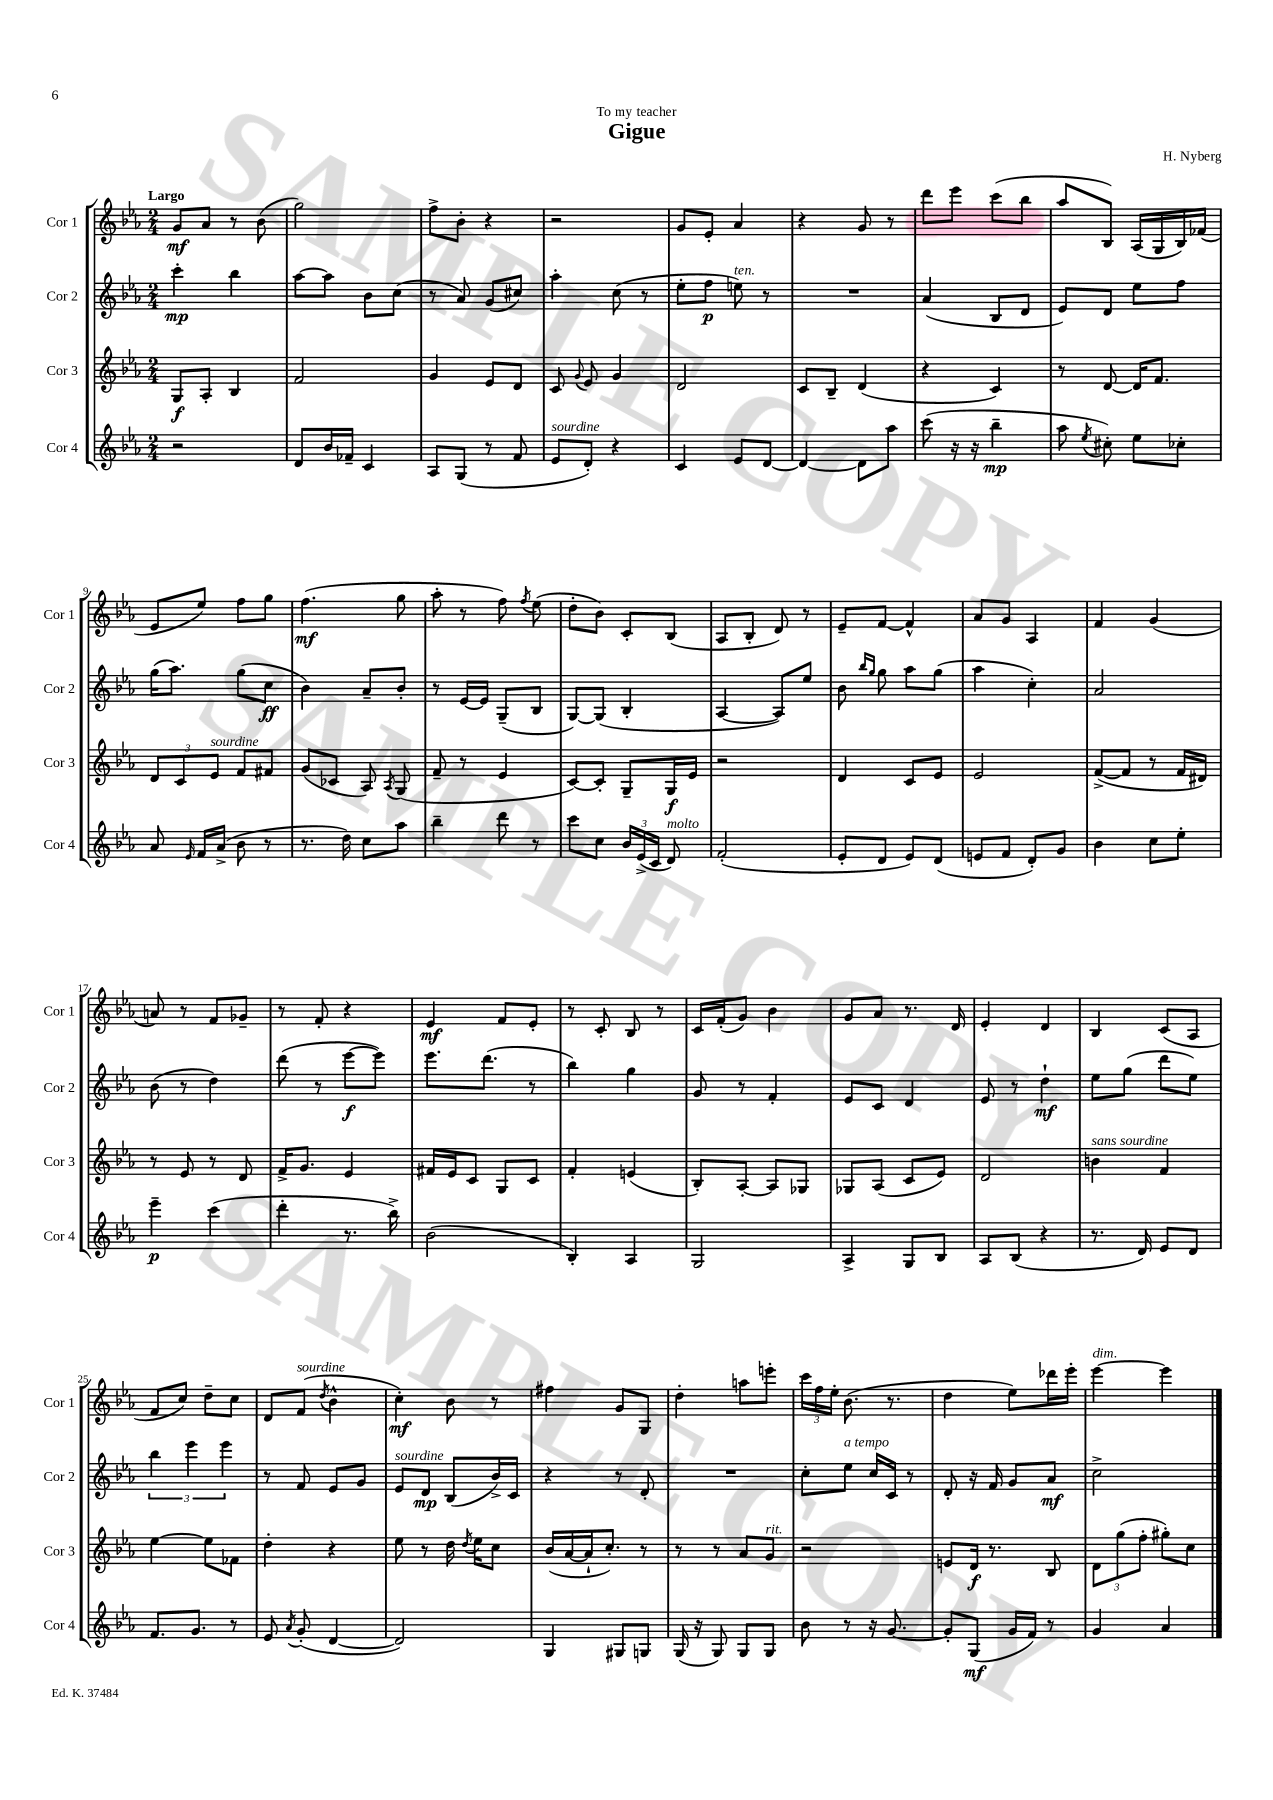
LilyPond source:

\header { title = "Gigue" composer = "H. Nyberg" dedication = "To my teacher" }
<<
\new StaffGroup <<
\new Staff = "s0" \with { instrumentName = "Cor 1" shortInstrumentName = "Cor 1" } {
    \clef treble \key ees \major \numericTimeSignature \time 2/4 \tempo "Largo"
    \autoBeamOff g'8[\mf aes'8] r8 bes'8( |
    g''2) |
    f''8[-> bes'8]-. r4 |
    r2 |
    g'8[ ees'8]-. aes'4 |
    r4 g'8 r8 |
    d'''8[ ees'''8] c'''8[( bes''8] |
    aes''8[ bes8]) aes16[( g16 bes16) fes'16]( |
    ees'8[ ees''8]) f''8[ g''8] |
    f''4.\mf( g''8 |
    aes''8-. r8 f''8) \acciaccatura { f''8 } ees''8( |
    d''8[-. bes'8]) c'8[-. bes8]( |
    aes8[ bes8]-. d'8) r8 |
    ees'8[-- f'8]~ f'4-^ |
    aes'8[ g'8] aes4 |
    f'4 g'4( |
    a'8) r8 f'8[ ges'8]-- |
    r8 f'8-. r4 |
    ees'4\mf f'8[ ees'8]-. |
    r8 c'8-. bes8 r8 |
    c'16[ f'16-.( g'8]) bes'4 |
    g'8[ aes'8] r8. d'16 |
    ees'4-. d'4 |
    bes4 c'8[( aes8] |
    f'8[ c''8]) d''8[-- c''8] |
    d'8[ f'8]^\markup { \italic "sourdine" }( \acciaccatura { d''8 } bes'4-^ |
    c''4-.\mf) bes'8 r8 |
    fis''4 g'8[ g8] |
    d''4-. a''8[ e'''8]-. |
    \tuplet 3/2 { c'''16[ f''16 ees''16]-. } bes'8.( r8. |
    d''4 ees''8[) des'''16 ees'''16]-. |
    ees'''4~^\markup { \italic "dim." } ees'''4 \bar "|." |
}
\new Staff = "s1" \with { instrumentName = "Cor 2" shortInstrumentName = "Cor 2" } {
    \clef treble \key ees \major \numericTimeSignature \time 2/4
    \autoBeamOff c'''4-.\mp bes''4 |
    aes''8[~ aes''8] bes'8[ c''8]( |
    r8 aes'8) g'8[( cis''8]) |
    aes''4-. c''8( r8 |
    ees''8[-. f''8]\p e''8^\markup { \italic "ten." }) r8 |
    R2 |
    aes'4( bes8[ d'8] |
    ees'8[) d'8] ees''8[ f''8] |
    g''16[( aes''8.]) g''8[( c''8]\ff |
    bes'4) aes'8[-- bes'8]-. |
    r8 ees'16[~ ees'16] g8[--( bes8] |
    g8[~) g8]( bes4-. |
    aes4~ aes8[) ees''8] |
    bes'8 \grace { bes''16[ g''16] } g''8 aes''8[ g''8]( |
    aes''4 c''4-.) |
    aes'2 |
    bes'8( r8 d''4) |
    d'''8( r8 ees'''8[~\f ees'''8]) |
    ees'''8.[ d'''8.]( r8 |
    bes''4) g''4 |
    g'8 r8 f'4-. |
    ees'8[ c'8] d'4 |
    ees'8 r8 d''4-!\mf |
    ees''8[ g''8]( d'''8[ ees''8]) |
    \tuplet 3/2 { bes''4 ees'''4 ees'''4 } |
    r8 f'8 ees'8[ g'8] |
    ees'8[^\markup { \italic "sourdine" } d'8]\mp bes8[( bes'16->) c'16] |
    r4 r8 d'8-. |
    R2 |
    c''8[-. ees''8]^\markup { \italic "a tempo" } c''16[ c'16] r8 |
    d'8-. r16 f'16 g'8[ aes'8]\mf |
    c''2-> \bar "|." |
}
\new Staff = "s2" \with { instrumentName = "Cor 3" shortInstrumentName = "Cor 3" } {
    \clef treble \key ees \major \numericTimeSignature \time 2/4
    \autoBeamOff g8[\f aes8]-. bes4 |
    f'2 |
    g'4 ees'8[ d'8] |
    c'8 \appoggiatura { g'8 } ees'8 g'4 |
    d'2 |
    c'8[ bes8]-- d'4( |
    r4 c'4) |
    r8 d'8~ d'16[ f'8.] |
    \tuplet 3/2 { d'8[ c'8 ees'8]^\markup { \italic "sourdine" } } f'8[ fis'8] |
    g'8[( ces'8] aes8) \acciaccatura { aes8 } g8( |
    f'8-- r8 ees'4 |
    c'8[~) c'8]-. g8[-- g16\f ees'16] |
    r2 |
    d'4 c'8[ ees'8] |
    ees'2 |
    f'8[~->( f'8] r8 f'16[ dis'16]) |
    r8 ees'8 r8 d'8 |
    f'16[-> g'8.] ees'4 |
    fis'16[ ees'16 c'8] g8[ c'8] |
    f'4-. e'4( |
    bes8[-.) aes8]~-. aes8[ ges8] |
    ges8[ aes8]( c'8[ ees'8]) |
    d'2 |
    b'4^\markup { \italic "sans sourdine" } f'4 |
    ees''4~ ees''8[ fes'8] |
    d''4-. r4 |
    ees''8 r8 d''16 \acciaccatura { d''8 } ees''16[ c''8] |
    bes'16[( aes'16~ aes'16-! c''8.]-.) r8 |
    r8 r8 aes'8[ g'8]^\markup { \italic "rit." } |
    r2 |
    e'8[ d'16]\f r8. bes8 |
    \tuplet 3/2 { d'8[ g''8( f''8]-. } gis''8[-.) c''8] \bar "|." |
}
\new Staff = "s3" \with { instrumentName = "Cor 4" shortInstrumentName = "Cor 4" } {
    \clef treble \key ees \major \numericTimeSignature \time 2/4
    \autoBeamOff r2 |
    d'8[ bes'16 fes'16]-- c'4 |
    aes8[ g8]( r8 f'8 |
    ees'8[^\markup { \italic "sourdine" } d'8]-.) r4 |
    c'4 ees'8[ d'8]~ |
    d'4~ d'8[ aes''8] |
    c'''8( r16 r16 bes''4--\mp |
    aes''8 \acciaccatura { ees''8 } cis''8-.) ees''8[ ces''8]-. |
    aes'8 \grace { ees'16 } f'16[ aes'16]->( bes'8 r8 |
    r8. d''16) c''8[ aes''8] |
    bes''4-- d'''8 r8 |
    c'''8[ c''8] \tuplet 3/2 { bes'16[ ees'16->( c'16] } d'8^\markup { \italic "molto" }) |
    f'2-.( |
    ees'8[-. d'8] ees'8[) d'8]( |
    e'8[ f'8] d'8[-.) g'8] |
    bes'4 c''8[ ees''8]-. |
    ees'''4--\p c'''4( |
    d'''4-. r8. bes''16->) |
    bes'2( |
    bes4-.) aes4 |
    g2 |
    aes4-> g8[ bes8] |
    aes8[ bes8]( r4 |
    r8. d'16) ees'8[ d'8] |
    f'8.[ g'8.] r8 |
    ees'8 \acciaccatura { aes'8 } g'8-.( d'4~ |
    d'2) |
    g4 gis8[ g8] |
    g16( r16 g8) g8[ g8] |
    bes'8 r8 r16 g'8.~ |
    g'8[-. g8]\mf( g'16[ f'16]) r8 |
    g'4 aes'4 \bar "|." |
}
>>
>>
